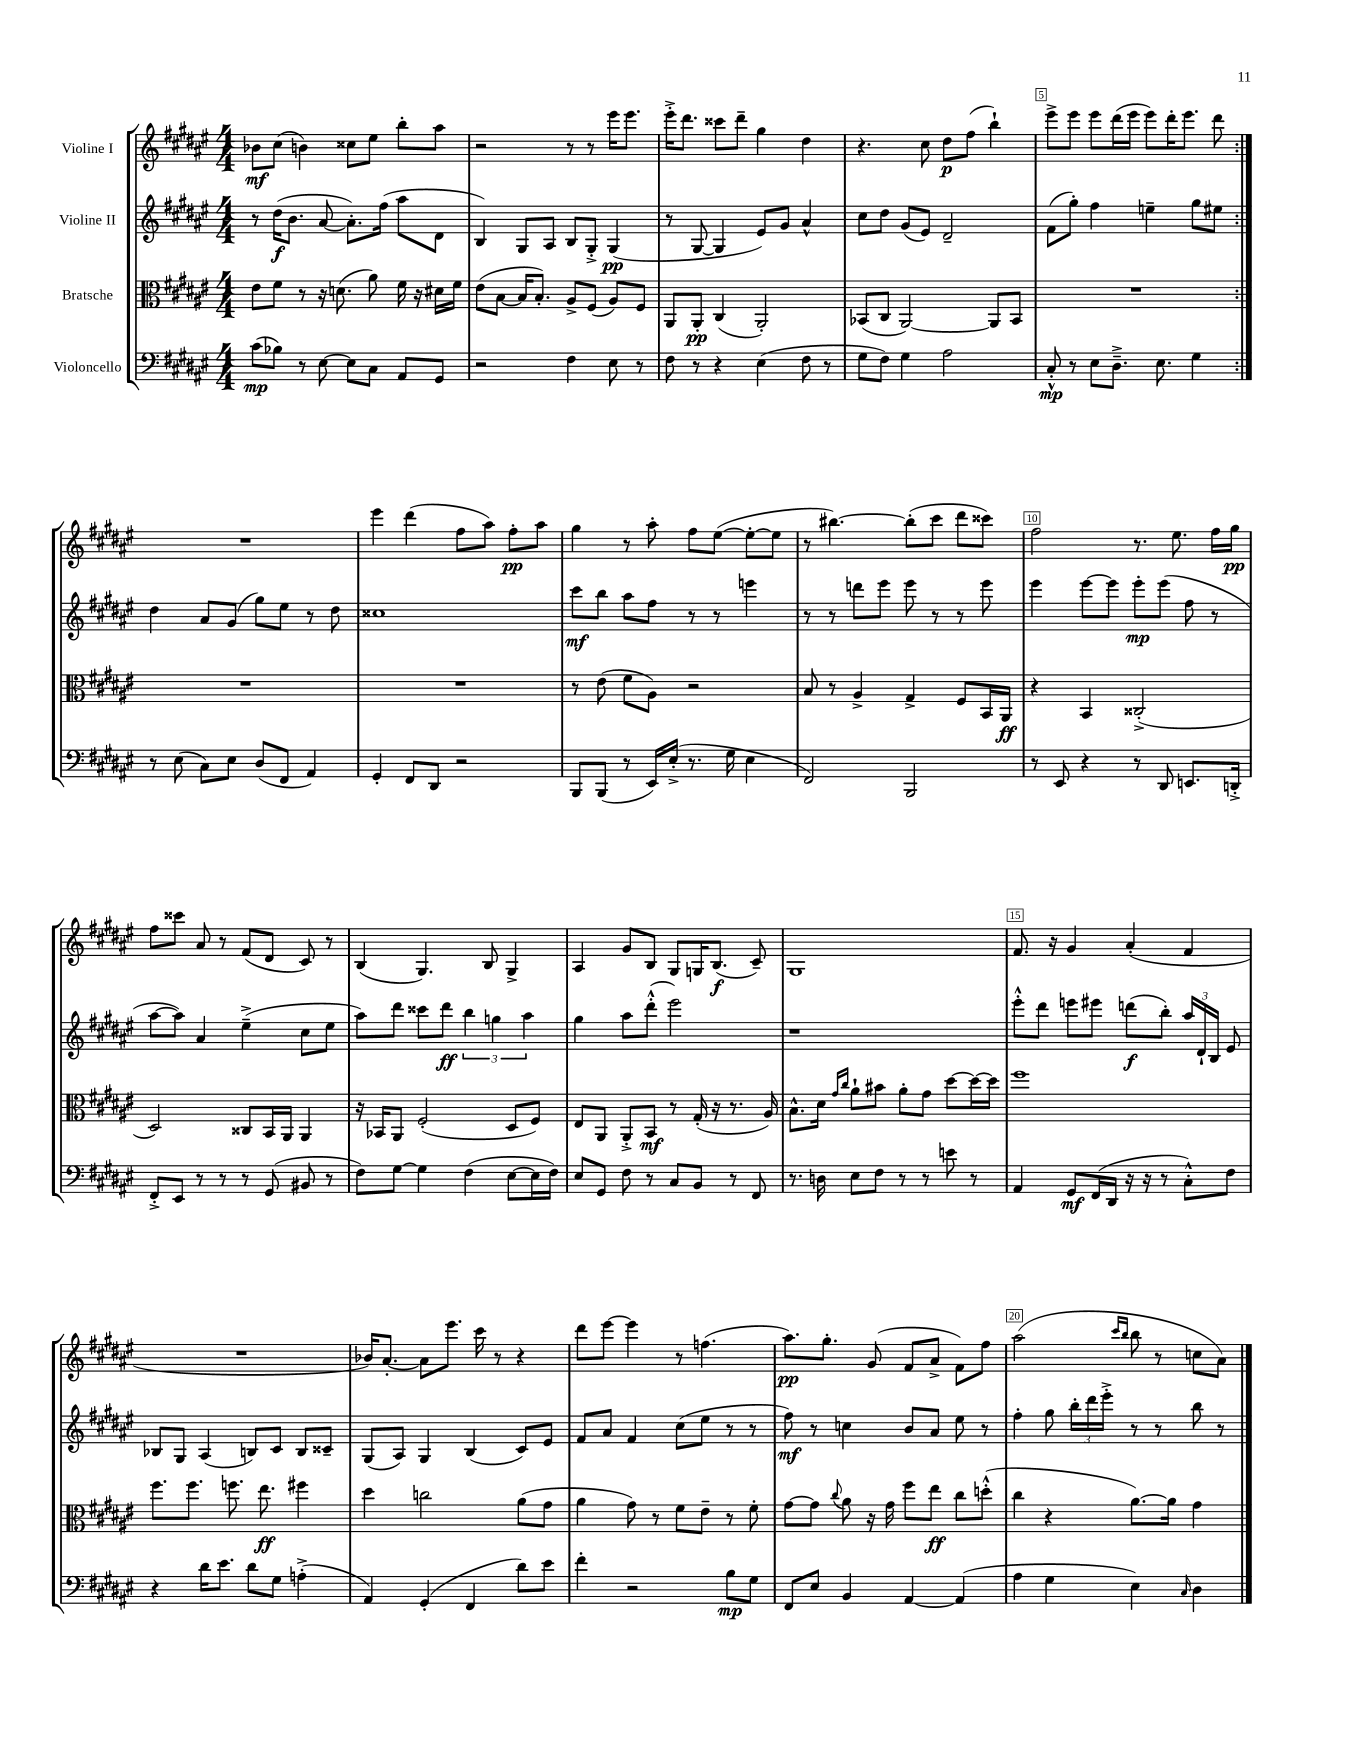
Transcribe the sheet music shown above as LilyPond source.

<<
\new StaffGroup <<
\new Staff = "s0" \with { instrumentName = "Violine I" } {
    \clef treble \key fis \major \numericTimeSignature \time 4/4
    \autoBeamOff \repeat volta 2 { bes'8[\mf cis''8]( b'4) cisis''8[ eis''8] b''8[-. ais''8] |
    r2 r8 r8 eis'''16[ eis'''8.] |
    eis'''16[-.-> dis'''8.] cisis'''8[ dis'''8]-- gis''4 dis''4 |
    r4. cis''8 dis''8[\p fis''8]( b''4-!) |
    eis'''8[-> eis'''8] eis'''8[ dis'''16( eis'''16] eis'''8[) dis'''16-. eis'''8.] dis'''8 | }
    R1 |
    eis'''4 dis'''4( fis''8[ ais''8]) fis''8[-.\pp ais''8] |
    gis''4 r8 ais''8-. fis''8[ eis''8]~( eis''8[~-. eis''8] |
    r8 bis''4.~) bis''8[-.( cis'''8] dis'''8[ cisis'''8]) |
    fis''2 r8. eis''8. fis''16[ gis''16]\pp |
    fis''8[ cisis'''8] ais'8 r8 fis'8[( dis'8] cis'8) r8 |
    b4( gis4.) b8 gis4-> |
    ais4 gis'8[ b8] gis8[ g16 b8.]\f( cis'8--) |
    gis1 |
    fis'8. r16 gis'4 ais'4-.( fis'4 |
    R1 |
    bes'16[) ais'8.]~-. ais'8[ eis'''8.] cis'''16 r8 r4 |
    dis'''8[ eis'''8]~ eis'''4 r8 f''4.( |
    ais''8.[\pp) gis''8.]-. gis'8( fis'8[ ais'8]-> fis'8[) fis''8] |
    ais''2( \grace { cis'''16[ b''16] } b''8 r8 c''8[ ais'8]) \bar "|." |
}
\new Staff = "s1" \with { instrumentName = "Violine II" } {
    \clef treble \key fis \major \numericTimeSignature \time 4/4
    \autoBeamOff \repeat volta 2 { r8 dis''16[\f( b'8.] ais'8~ ais'8.[-.) fis''16]( ais''8[ dis'8] |
    b4) gis8[ ais8] b8[ gis8]-.-> gis4\pp( |
    r8 gis8~ gis4 eis'8[) gis'8] ais'4-^ |
    cis''8[ dis''8] gis'8[( eis'8]) dis'2-- |
    fis'8[( gis''8]-.) fis''4 e''4-- gis''8[ eis''8] | }
    dis''4 ais'8[ gis'8]( gis''8[) eis''8] r8 dis''8 |
    cisis''1 |
    cis'''8[\mf b''8] ais''8[ fis''8] r8 r8 e'''4 |
    r8 r8 d'''8[ eis'''8] eis'''8 r8 r8 eis'''8 |
    eis'''4 eis'''8[~ eis'''8] eis'''8[-.\mp eis'''8]( fis''8 r8 |
    ais''8[~ ais''8]) ais'4 eis''4--->( cis''8[ eis''8] |
    ais''8[) dis'''8] cisis'''8[ dis'''8]\ff \tuplet 3/2 { b''4 g''4 ais''4 } |
    gis''4 ais''8[ dis'''8]-.-^( eis'''2) |
    r1 |
    eis'''8[-.-^ dis'''8] e'''8[ eis'''8] d'''8[\f( b''8]-.) \tuplet 3/2 { ais''16[ dis'16-! b16] } eis'8 |
    bes8[ gis8] ais4( b8[) cis'8] b8[ cisis'8]-- |
    gis8[( ais8]) gis4 b4( cis'8[) eis'8] |
    fis'8[ ais'8] fis'4 cis''8[( eis''8] r8 r8 |
    fis''8\mf) r8 c''4 b'8[ ais'8] eis''8 r8 |
    fis''4-. gis''8 \tuplet 3/2 { b''16[-. dis'''16 eis'''16]-.-> } r8 r8 b''8 r8 \bar "|." |
}
\new Staff = "s2" \with { instrumentName = "Bratsche" } {
    \clef alto \key fis \major \numericTimeSignature \time 4/4
    \autoBeamOff \repeat volta 2 { eis'8[ fis'8] r8 r16 d'8.( ais'8) fis'16 r16 dis'16[ fis'16] |
    eis'8[( b8]~ b16[ b8.]-.) ais8[-> fis8]( ais8[) fis8] |
    ais,8[ ais,8]-.\pp cis4( ais,2-.) |
    bes,8[( cis8] ais,2~) ais,8[ bes,8] |
    R1 | }
    R1 |
    R1 |
    r8 eis'8( fis'8[ ais8]) r2 |
    b8 r8 ais4-> gis4-> fis8[ b,16 ais,16]\ff |
    r4 b,4 cisis2-.->( |
    dis2) cisis8[ b,16 ais,16] ais,4 |
    r16 bes,16[ ais,8] fis2-.( dis8[ fis8]) |
    eis8[ ais,8] ais,8[-.-> b,8]\mf r8 gis16-.( r16 r8. ais16) |
    b8.[-^ dis'16] \grace { gis'16[ cis''16] } ais'8[-! bis'8] ais'8[-. gis'8] dis''8[~ dis''16~ dis''16] |
    fis''1 |
    fis''8.[ fis''8.] f''8. eis''8.\ff fis''4 |
    dis''4 c''2 ais'8[( gis'8] |
    ais'4 gis'8) r8 fis'8[ eis'8]-- r8 fis'8-. |
    gis'8[~ gis'8] \appoggiatura { cis''8 } ais'8 r16 gis'16 fis''8[ eis''8]\ff cis''8[ d''8]-.-^( |
    cis''4 r4 ais'8.[~) ais'16] gis'4 \bar "|." |
}
\new Staff = "s3" \with { instrumentName = "Violoncello" } {
    \clef bass \key fis \major \numericTimeSignature \time 4/4
    \autoBeamOff \repeat volta 2 { cis'8[\mp( bes8]) r8 eis8~ eis8[ cis8] ais,8[ gis,8] |
    r2 fis4 eis8 r8 |
    fis8 r8 r4 eis4( fis8 r8 |
    gis8[ fis8]) gis4 ais2 |
    cis8-.-^\mp r8 eis8[ dis8.]---> eis8. gis4 | }
    r8 eis8( cis8[) eis8] dis8[( fis,8] ais,4) |
    gis,4-. fis,8[ dis,8] r2 |
    b,,8[ b,,8]( r8 eis,16[) eis16]-.->( r8. gis16 eis4 |
    fis,2) b,,2 |
    r8 eis,8 r4 r8 dis,8 e,8.[ d,16]-.-> |
    fis,8[-.-> eis,8] r8 r8 r8 gis,8( bis,8 r8 |
    fis8[) gis8]~ gis4 fis4( eis8[~ eis16 fis16]) |
    eis8[ gis,8] fis8 r8 cis8[ b,8] r8 fis,8 |
    r8. d16 eis8[ fis8] r8 r8 e'8 r8 |
    ais,4 gis,8[\mf fis,16( dis,16] r16 r16 r8 cis8[-.-^) fis8] |
    r4 dis'16[ eis'8.] dis'8[ gis8] a4-.->( |
    ais,4) gis,4-.( fis,4 dis'8[) eis'8] |
    fis'4-. r2 b8[\mp gis8] |
    fis,8[ eis8] b,4 ais,4~ ais,4( |
    ais4 gis4 eis4) \grace { cis16 } dis4 \bar "|." |
}
>>
>>
\layout { \context { \Score \override BarNumber.break-visibility = ##(#f #t #t) barNumberVisibility = #(every-nth-bar-number-visible 5) \override BarNumber.stencil = #(make-stencil-boxer 0.1 0.3 ly:text-interface::print) } }
